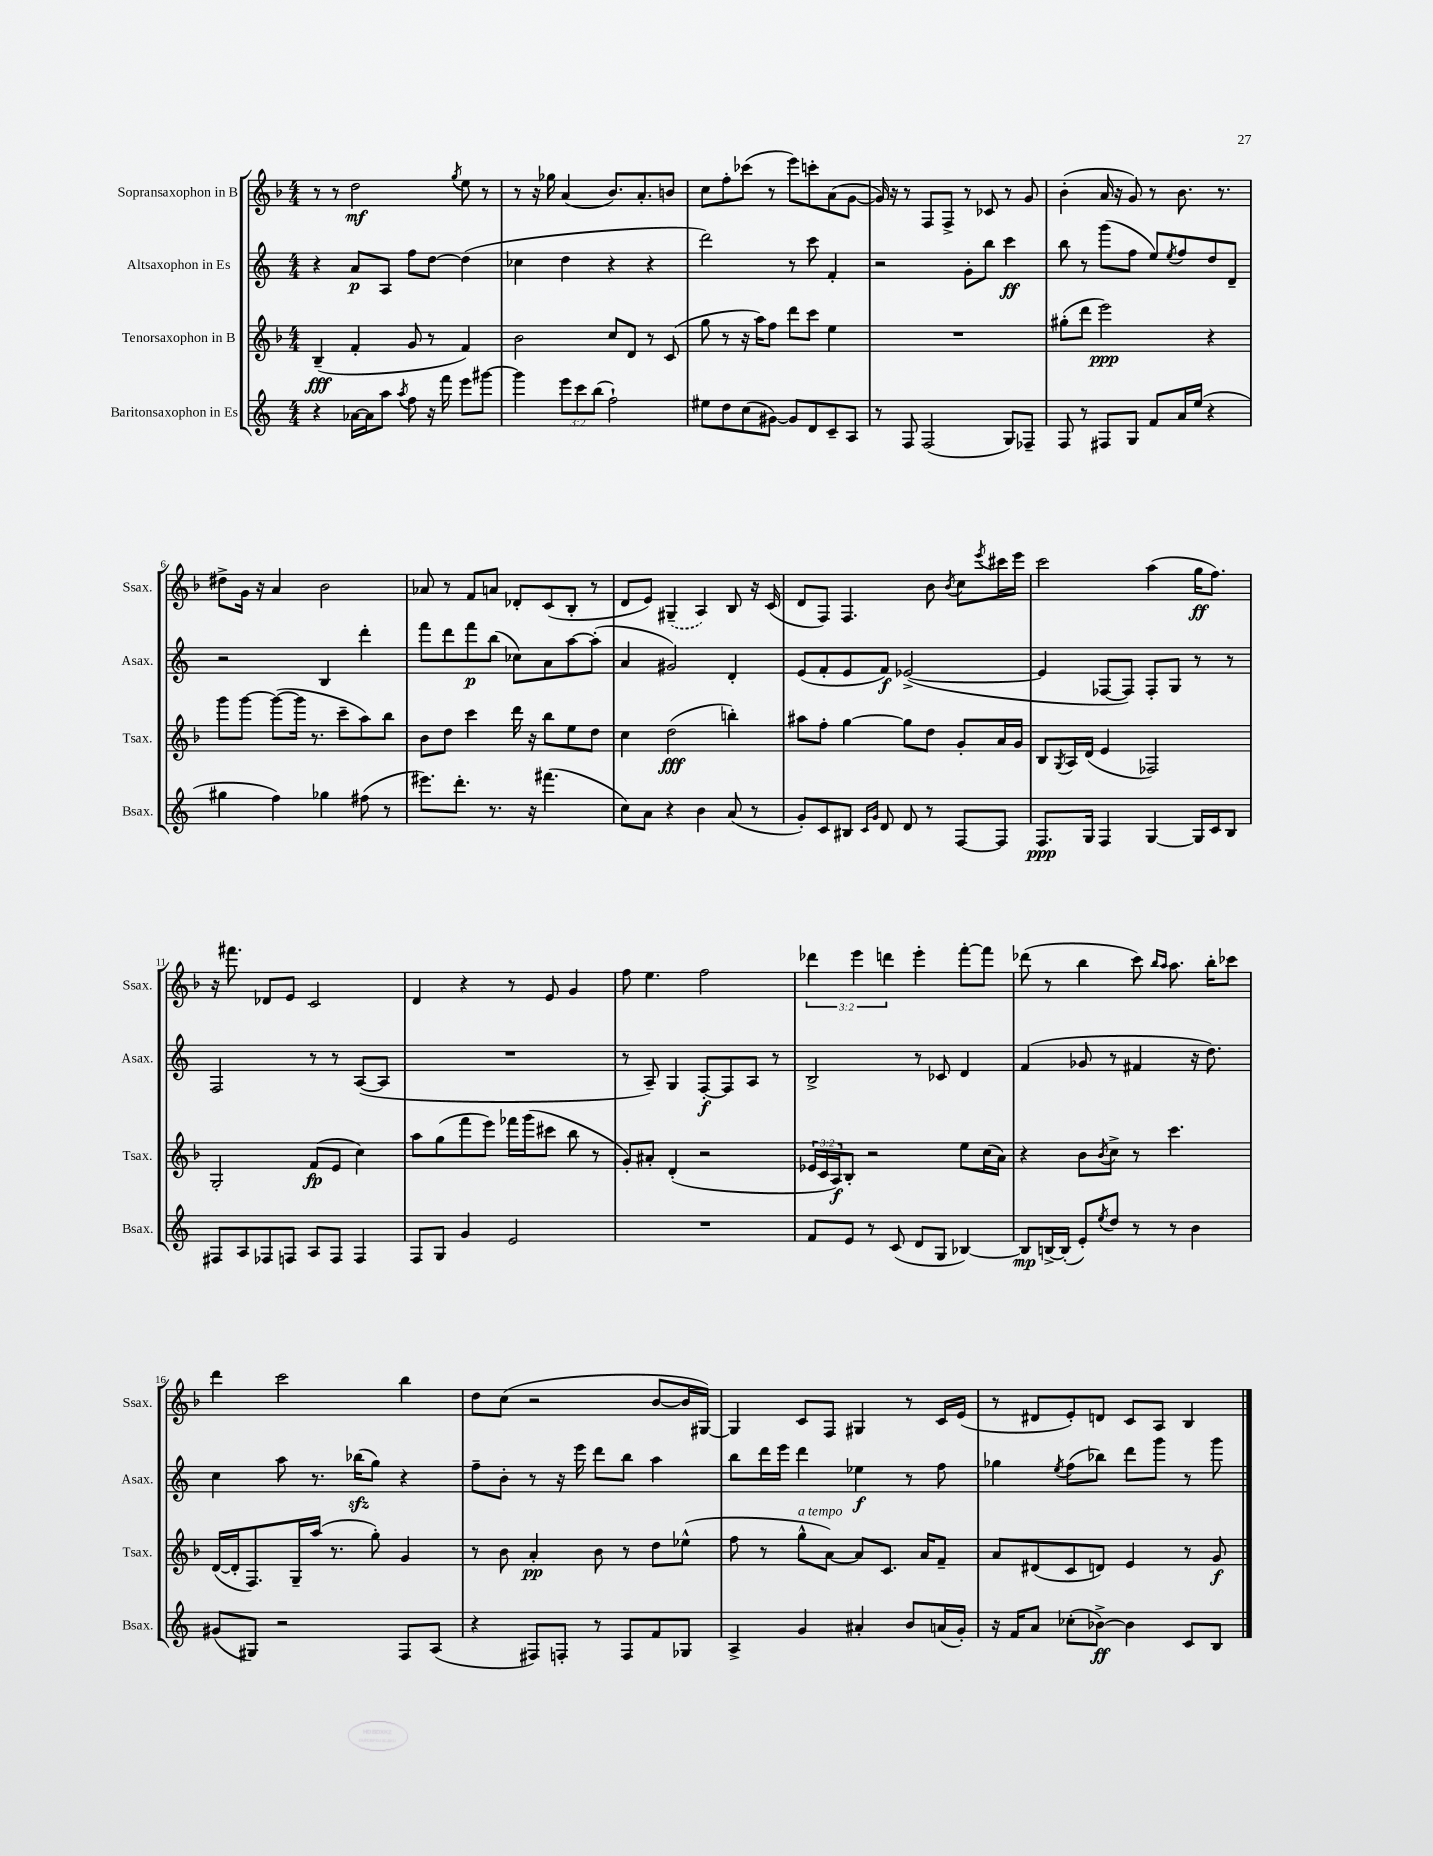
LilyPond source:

<<
\new StaffGroup <<
\new Staff = "s0" \with { instrumentName = "Sopransaxophon in B" shortInstrumentName = "Ssax." } {
    \clef treble \key f \major \numericTimeSignature \time 4/4 \override Staff.TupletNumber.text = #tuplet-number::calc-fraction-text
    r8 r8 d''2\mf \acciaccatura { g''8 } e''8 r8 |
    r8 r16 ges''16 a'4( bes'8.) a'8.-. b'8 |
    c''8 f''8-. ces'''8( r8 e'''8) c'''8-. a'8( g'8~ |
    g'16) r16 r8 f8 f8-> r8 ces'8 r8 g'8 |
    bes'4-.( a'16 r16 g'8) r8 bes'8. r8. |
    dis''8-> g'16 r16 a'4 bes'2 |
    aes'8 r8 f'8 a'8 des'8-. c'8( bes8-. r8 |
    d'8 e'8) \once \slurDashed gis4--( a4) bes8 r16 c'16( |
    d'8 f8) f4. bes'8 \acciaccatura { bes'8 } c''8 \acciaccatura { e'''8 } cis'''16 e'''16 |
    c'''2 a''4( g''16\ff f''8.) |
    r16 fis'''8. des'8 e'8 c'2 |
    d'4 r4 r8 e'8 g'4 |
    f''8 e''4. f''2 |
    \tuplet 3/2 { des'''4 e'''4 d'''4 } e'''4-. f'''8~-. f'''8 |
    des'''8( r8 bes''4 c'''8) \grace { bes''16 a''16 } a''8. bes''16-. ces'''8 |
    d'''4 c'''2 bes''4 |
    d''8 c''8( r2 bes'8~ bes'16 gis16~) |
    gis4 c'8 f8 gis4 r8 c'16 e'16( |
    r8 dis'8 e'8-.) d'8 c'8 a8 bes4 \bar "|." |
}
\new Staff = "s1" \with { instrumentName = "Altsaxophon in Es" shortInstrumentName = "Asax." } {
    \clef treble \key c \major \numericTimeSignature \time 4/4
    r4 a'8\p a8 f''8 d''8~ d''4( |
    ces''4 d''4 r4 r4 |
    d'''2) r8 c'''8 f'4-. |
    r2 g'8-. b''8 c'''4\ff |
    b''8 r8 g'''8( f''8 e''8) \acciaccatura { e''8 } f''8 d''8 d'8-- |
    r2 b4 d'''4-. |
    f'''8 d'''8 f'''8\p b''8( ces''8) a'8 a''8~ a''8-.( |
    a'4 gis'2) d'4-. |
    e'8( f'8-. e'8 f'8\f) ees'2~->( |
    ees'4 fes8~ fes8) fes8-. g8 r8 r8 |
    f2 r8 r8 a8~( a8 |
    R1 |
    r8 a8--) g4 f8~-.\f f8 a8 r8 |
    b2-> r8 ces'8 d'4 |
    f'4( ges'8 r8 fis'4 r16 d''8.) |
    c''4 a''8 r8. bes''16\sfz( g''8) r4 |
    f''8-- b'8-. r8 r16 e'''16 d'''8 b''8 a''4 |
    b''8 d'''16 e'''16 d'''4 ees''4\f r8 f''8 |
    ges''4 \acciaccatura { e''8 } f''8( bes''8) d'''8 g'''8 r8 g'''8 \bar "|." |
}
\new Staff = "s2" \with { instrumentName = "Tenorsaxophon in B" shortInstrumentName = "Tsax." } {
    \clef treble \key f \major \numericTimeSignature \time 4/4 \override Staff.TupletNumber.text = #tuplet-number::calc-fraction-text
    bes4--\fff( f'4-. g'8 r8 f'4) |
    bes'2 c''8 d'8 r8 c'8( |
    g''8 r8 r16 a''16) f''8 d'''8 c'''8 e''4 |
    R1 |
    gis''8-.( d'''8 e'''2\ppp) r4 |
    g'''8 g'''8~ g'''8~( g'''16 r8. c'''8-- a''8) bes''8 |
    bes'8 d''8 c'''4 d'''16 r16 bes''8 e''8 d''8 |
    c''4 d''2\fff( b''4-.) |
    ais''8 f''8-. g''4~ g''8 d''8 g'8-. a'16 g'16 |
    bes8 \acciaccatura { g8 } a16 d'16( e'4 fes2) |
    g2-. f'8\fp( e'8 c''4) |
    a''8 g''8( f'''8 e'''8) fes'''16 g'''16( cis'''8 bes''8 r8 |
    g'8-.) ais'8-. d'4-.( r2 |
    \tuplet 3/2 { ees'16 c'16 a16\f) } bes8-. r2 e''8 c''16( a'16) |
    r4 bes'8 \acciaccatura { bes'8 } c''8-> r8 c'''4. |
    d'16~( d'16-. f8.) g16-- a''16( r8. g''8-.) g'4 |
    r8 bes'8 a'4-.\pp bes'8 r8 d''8 ees''8-^( |
    f''8 r8 g''8-^^\markup { \italic "a tempo" } a'8~) a'8 c'8. a'16 f'8-- |
    a'8 dis'8( c'8 d'8) e'4 r8 g'8\f \bar "|." |
}
\new Staff = "s3" \with { instrumentName = "Baritonsaxophon in Es" shortInstrumentName = "Bsax." } {
    \clef treble \key c \major \numericTimeSignature \time 4/4 \override Staff.TupletNumber.text = #tuplet-number::calc-fraction-text
    r4 aes'16~ aes'16 a''8 \acciaccatura { a''8 } f''8 r16 f'''16 e'''8 gis'''8~ |
    gis'''4 \tuplet 3/2 { e'''8 c'''8 b''8( } f''2-!) |
    eis''8 d''8 c''8( gis'8~) gis'8 d'8 c'8-- a8 |
    r8 f8 f2( g8) fes8-- |
    f8 r8 fis8 g8 f'8 a'16 e''16( r4 |
    gis''4 f''4) ges''4 fis''8( r8 |
    eis'''8.) d'''8.-. r8. r16 fis'''4.( |
    c''8) a'8 r4 b'4 a'8( r8 |
    g'8-.) c'8 bis8 \grace { c'16 g'16 } d'8 d'8 r8 f8~ f8 |
    f8.\ppp g16 f4 g4~ g16 c'16 b8 |
    fis8 a8 fes8 f8 a8 f8 f4 |
    f8 g8 g'4 e'2 |
    R1 |
    f'8 e'8 r8 c'8( d'8 g8 bes4~) |
    bes8\mp b16~-> b16-.( e'8-.) \acciaccatura { e''8 } d''8 r8 r8 b'4 |
    gis'8( gis8) r2 f8 a8( |
    r4 fis8) f8-. r8 f8 f'8 ges8 |
    a4-> g'4 ais'4-. b'8 a'16( g'16-.) |
    r16 f'16 a'8 ces''8-.( bes'8~->\ff) bes'4 c'8 b8 \bar "|." |
}
>>
>>
